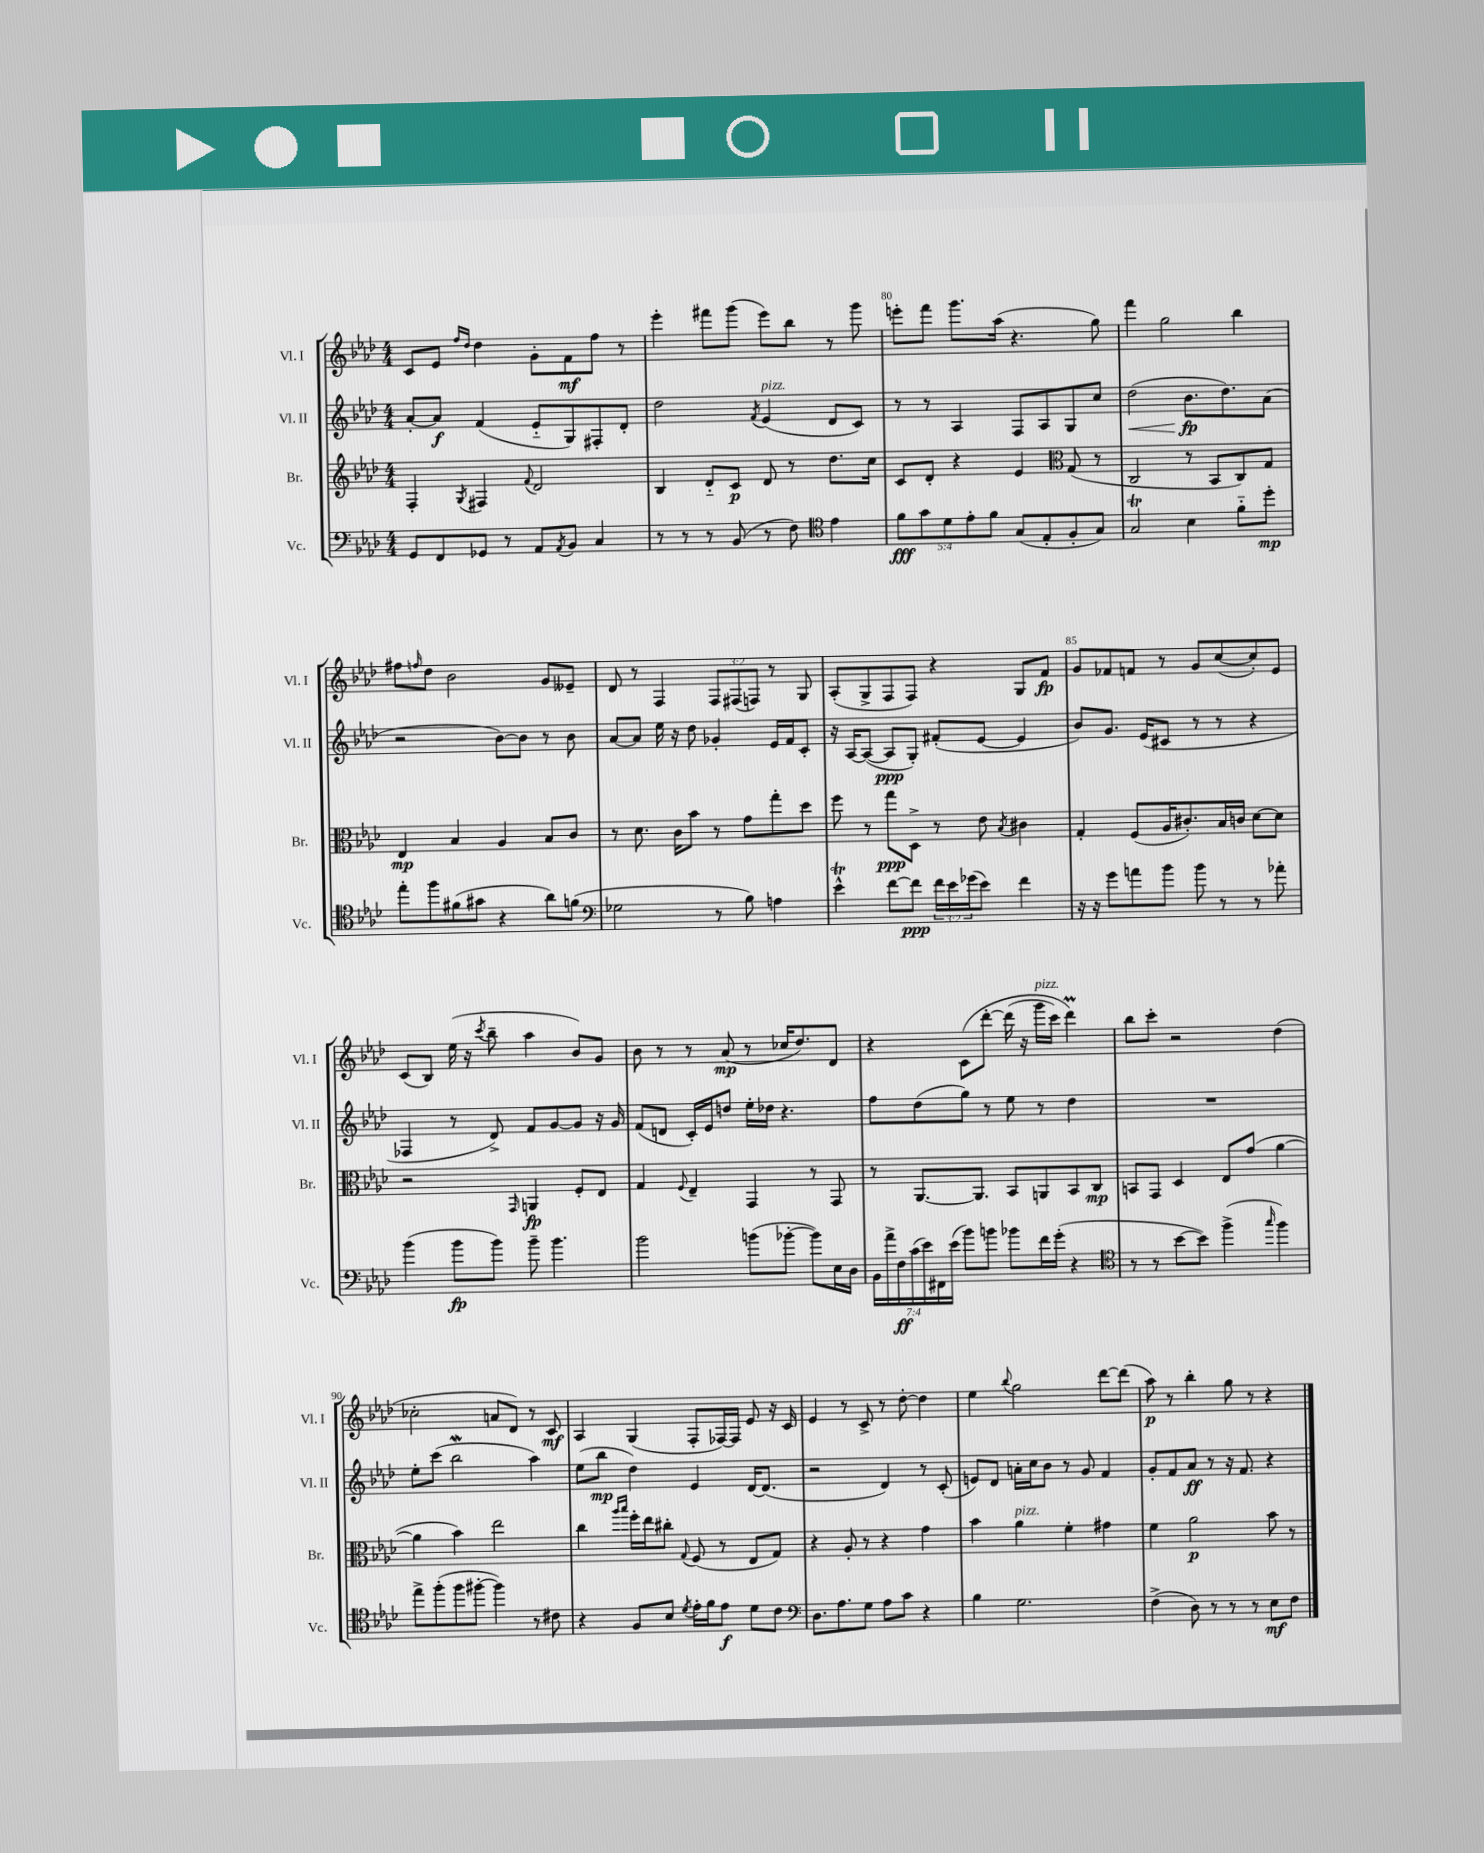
<<
\new StaffGroup <<
\new Staff = "s0" \with { instrumentName = "Vl. I" shortInstrumentName = "Vl. I" } {
    \clef treble \key aes \major \numericTimeSignature \time 4/4 \override Staff.TupletNumber.text = #tuplet-number::calc-fraction-text
    c'8 ees'8 \grace { f''16 des''16 } des''4 g'8-. f'8\mf f''8 r8 |
    ees'''4-. fis'''8 g'''8( ees'''8) bes''8 r8 g'''8 |
    e'''8-. f'''8 g'''8. aes''16( r4. g''8) |
    f'''4 g''2 bes''4 |
    fis''8 \grace { f''16 } des''8 bes'2 g'8 eeses'8-- |
    des'8 r8 f4 \tuplet 3/2 { f8 fis8( f8) } r8 g8 |
    aes8-.( g8-> f8 f8) r4 g8 f'8\fp |
    g'8 fes'8 f'8 r8 g'8 c''8~( c''8-.) ees'8 |
    c'8( bes8) ees''16( r16 \acciaccatura { c'''8 } bes''8-- aes''4 bes'8) g'8 |
    bes'8 r8 r8 aes'8\mp( r8 ces''16 des''8.) des'8 |
    r4 c'8\( des'''8~-. des'''16( r16 g'''16^\markup { \italic "pizz." } c'''16) des'''4\prall\) |
    bes''8 c'''8-. r2 des''4( |
    ces''2-. a'8 des'8) r8 c'8\mf |
    aes4 g4( f8-. fes16~) fes16 ees'8 r16 c'16 |
    ees'4 r8 c'8-> r8 des''8~-. des''4 |
    ees''4 \appoggiatura { bes''8 } g''2 des'''8~ des'''8( |
    aes''8\p) r8 bes''4-. g''8 r8 r4 \bar "|." |
}
\new Staff = "s1" \with { instrumentName = "Vl. II" shortInstrumentName = "Vl. II" } {
    \clef treble \key aes \major \numericTimeSignature \time 4/4
    aes'8~-. aes'8\f f'4( ees'8-_ g8) fis8-. des'8-. |
    des''2 \acciaccatura { f'8 } ees'4^\markup { \italic "pizz." }( des'8 c'8) |
    r8 r8 aes4 f8 aes8 g8 c''8 |
    des''2\<( bes'8.\fp\! des''8.) aes'8( |
    r2 bes'8~) bes'8 r8 bes'8 |
    aes'8~ aes'8 ees''16 r16 des''8 ges'4-. ees'16 f'16 c'8-. |
    r16 aes16~ aes8~( aes8\ppp g8-.) fis'8-.( ees'8~ ees'4 |
    bes'8) g'8. ees'16( cis'8 r8 r8 r4 |
    fes4 r8 des'8->) f'8 g'8~ g'8 r16 g'16 |
    f'8( d'8 c'16-.) ees'16 d''8 ees''16-. des''16 r4. |
    f''8 des''8( g''8) r8 ees''8 r8 des''4 |
    R1 |
    ees''8-. c'''8( bes''2\mordent aes''4) |
    ees''8( bes''8\mp des''4) ees'4 des'16~ des'8.( |
    r2 des'4) r8 c'8-.( |
    e'8) des'8 a'16-. c''16 bes'8 r8 g'8 f'4 |
    g'8-. f'8 aes'8\ff r8 r16 f'8. r4 \bar "|." |
}
\new Staff = "s2" \with { instrumentName = "Br." shortInstrumentName = "Br." } {
    \clef treble \key aes \major \numericTimeSignature \time 4/4
    f4-. \acciaccatura { g8 } fis4 \appoggiatura { f'8 } des'2 |
    bes4 des'8-_ c'8\p des'8 r8 des''8. c''16 |
    c'8 des'8-. r4 ees'4 \clef alto g8( r8 |
    c2 r8 bes,8 c8) g8 |
    ees4\mp bes4 aes4 bes8 c'8 |
    r8 des'8. c'16 bes'8 r8 g'8 g''8-. des''8 |
    f''8 r8 g''8\ppp des8-> r8 ees'8 \acciaccatura { bes8 } cis'4 |
    g4-. f8( aes16 cis'8.-.) bes16 c'16 des'8~ des'8 |
    r2 \grace { g,16 } a,4\fp f8-. ees8 |
    g4 \appoggiatura { f8 } ees4-- g,4 r8 g,8 |
    r8 aes,8.~ aes,8. bes,8 a,8 bes,8 c8\mp |
    b,8 g,8 des4 ees8 g'8( aes'4~ |
    aes'4 bes'4) ees''2 |
    c''4 \grace { aes''16 bes''16 } f''16-. ees''16 cis''8-. \appoggiatura { g8 } f8( r8 ees8 g8) |
    r4 aes8-. r8 r4 g'4 |
    bes'4 aes'4^\markup { \italic "pizz." } f'4-. gis'4 |
    f'4 aes'2\p bes'8 r8 \bar "|." |
}
\new Staff = "s3" \with { instrumentName = "Vc." shortInstrumentName = "Vc." } {
    \clef bass \key aes \major \numericTimeSignature \time 4/4 \override Staff.TupletNumber.text = #tuplet-number::calc-fraction-text
    g,8 f,8 ges,8 r8 aes,8 \acciaccatura { aes,8 } bes,8 c4 |
    r8 r8 r8 bes,8( r8 f8) \clef tenor ees'4 |
    \tuplet 5/4 { f'8\fff g'8 des'8 ees'8-. f'8 } g8( ees8-. f8-. g8) |
    g2\trill bes4 f'8-_ des''8-.\mp |
    ees''8-. f''8 fis'8( gis'8 r4 aes'8) f'8( |
    \clef bass ges2 r8 bes8) a4 |
    ees'4-^\trill f'8~ f'8\ppp \tuplet 3/2 { f'16 ees'16 ges'16( } ees'8) f'4 |
    r16 r16 g'8 a'8 bes'8 bes'8 r8 r8 aes'8-. |
    bes'4( bes'8\fp bes'8) bes'8-- bes'4. |
    bes'2 b'8( bes'8~-. bes'8) ees16 des16 |
    \tuplet 7/4 { bes,16 aes'16-> f16\ff c'16( ees'16) fis,16 ees'16( } bes'8) b'8 bes'8 f'16 g'16-.( r4 |
    \clef tenor r8 r8 bes'8~ bes'8) f''4->( \grace { g''16 } f''4) |
    ees''8-> f''8-.( f''8 fis''8~-. fis''4) r8 cis'8 |
    r4 f8 bes8 \acciaccatura { des'8 } ees'16-. f'16 ees'8\f des'8 c'8 |
    \clef bass des8. aes8. g8 aes8 c'8 r4 |
    bes4 g2. |
    f4->( des8) r8 r8 r8 ees8\mf f8 \bar "|." |
}
>>
>>
\layout { \context { \Score currentBarNumber = #78 \override BarNumber.break-visibility = ##(#f #t #t) barNumberVisibility = #(every-nth-bar-number-visible 5) } }
